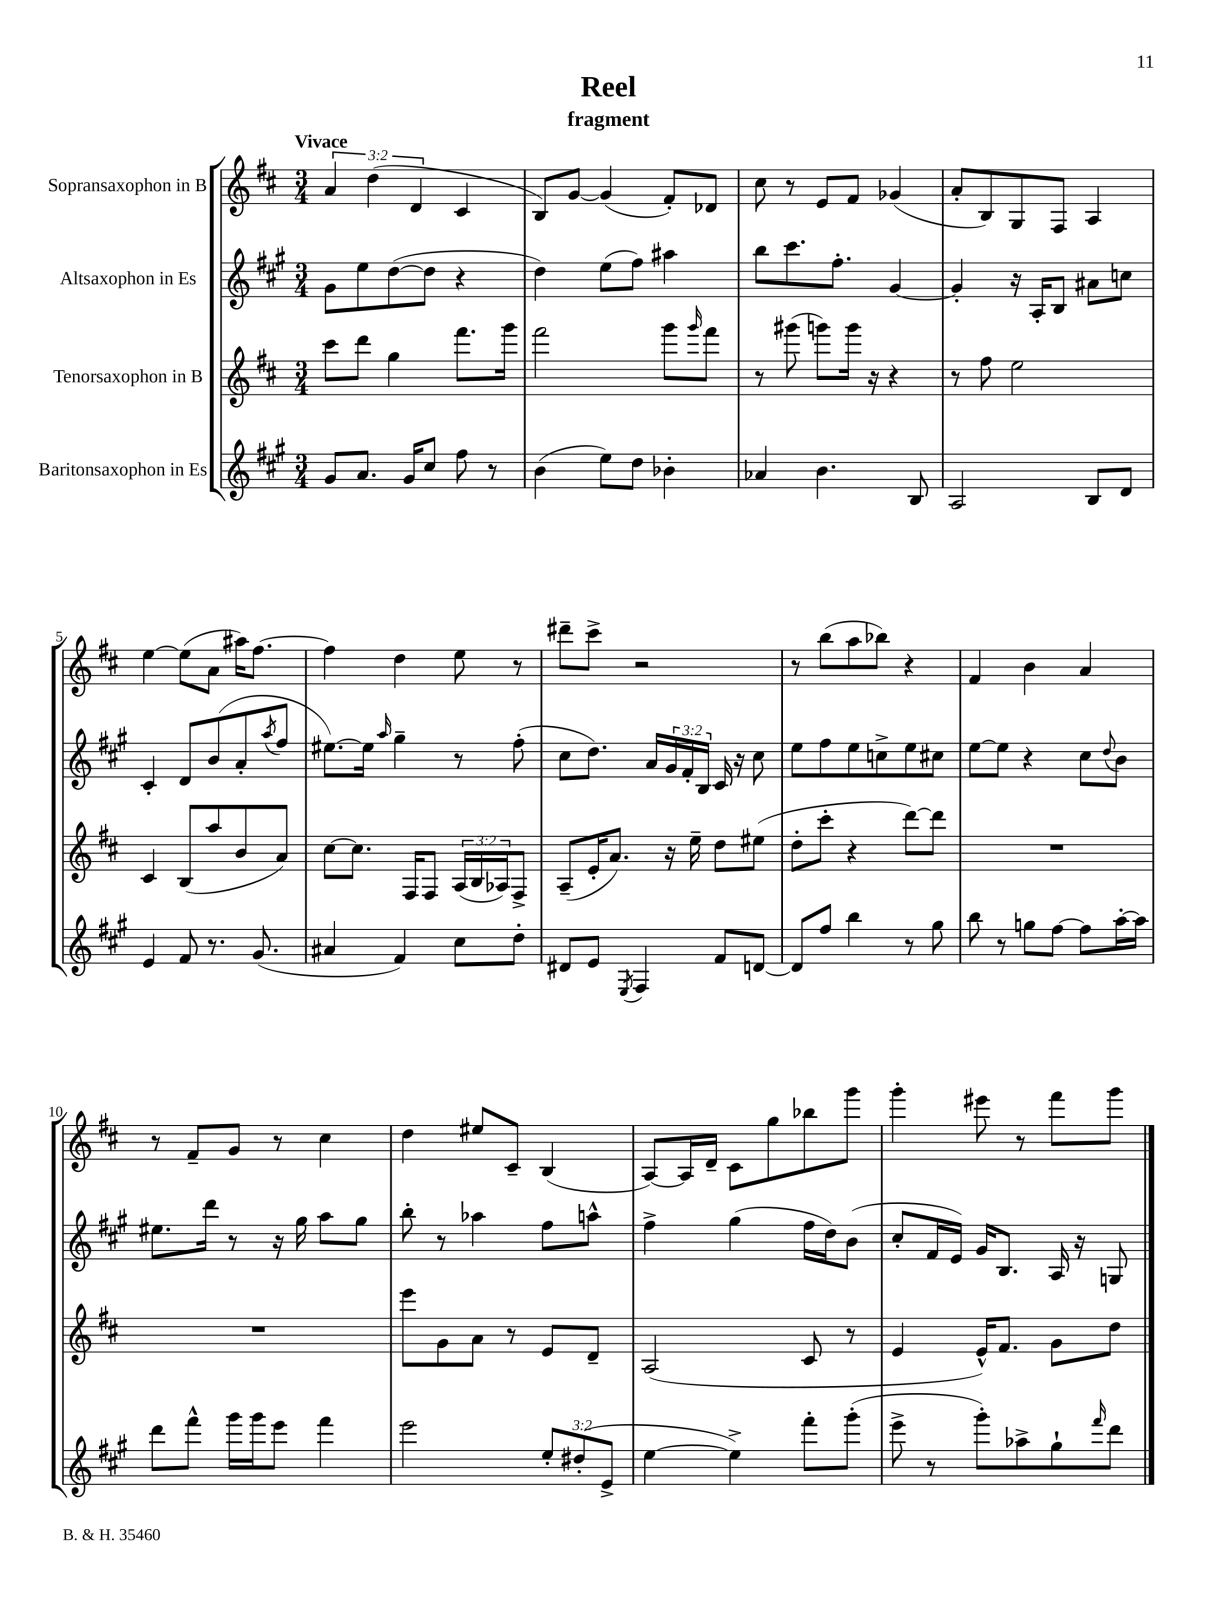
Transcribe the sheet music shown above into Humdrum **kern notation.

**kern	**kern	**kern	**kern
*staff4	*staff3	*staff2	*staff1
*clefG2	*clefG2	*clefG2	*clefG2
*k[f#c#g#]	*k[f#c#]	*k[f#c#g#]	*k[f#c#]
*M3/4	*M3/4	*M3/4	*M3/4
8g#/L	8ccc#\L	8g#\L	6a/
8.a/J	8ddd\J	8ee\	.
.	.	.	(6dd\
.	4gg\	([8dd\	.
16g#/LK	.	.	.
.	.	.	6d/
8cc#/J	.	8dd\]J	.
8ff#\	8.fff#\L	4r	4c#/
8r	.	.	.
.	16ggg\Jk	.	.
=	=	=	=
(4b\	2fff#\	4dd\)	8B/L)
.	.	.	[8g/J
8ee\L)	.	(8ee\L	(4g/]
8dd\J	.	8ff#\J)	.
4b-'\	8ggg\L	4aa#\	8f#'/L)
.	16qqggg/	.	.
.	8fff#\J	.	8d-/J
=	=	=	=
4a-/	8r	8bb\L	8cc#\
.	(8ggg#\	8.ccc#\	8r
4.b\	8ggg\L)	.	8e/L
.	.	8.ff#'\J	.
.	16ggg\Jk	.	8f#/J
.	16r	.	.
.	4r	[4g#/	(4g-/
8B/	.	.	.
=	=	=	=
2A/	8r	4g#'/]	8a'/L
.	8ff#\	.	8B/)
.	2ee\	16r	8G/
.	.	16A'/LK	.
.	.	8B/J	8F#/J
8B/L	.	8a#\L	4A/
8d/J	.	8cc\J	.
=	=	=	=
4e/	4c#/	4c#'/	[4ee\
8f#/	(8B/L	8d/L	(8ee\]L
8.r	8aa/	(8b/	8a\J
.	8b/	8a'/	16aa#\LK)
(8.g#/	.	.	[8.ff#\J
.	.	8qaa/	.
.	8a/J)	8ff#/J	.
=	=	=	=
4a#/	[8cc#\L	[8.ee#\L)	4ff#\]
.	8.cc#\]J	.	.
.	.	16ee#\]Jk	.
.	.	16qqaa/	.
4f#/)	.	4gg#~\	4dd\
.	16F#/LK	.	.
.	8F#/J	.	.
8cc#\L	(24A/LL	8r	8ee\
.	24B/	.	.
.	24A-/J)	.	.
8dd'\J	8F#^/J	(8ff#'\	8r
=	=	=	=
8d#/L	(8A~/L	8cc#\L	8ddd#~\L
8e/J	16e'/K	8.dd\J)	8ccc#^\J
.	8.a/J)	.	.
8qE/	.	.	.
4F#/	.	.	2r
.	.	16a/LL	.
.	16r	24g#/	.
.	.	24f#'/	.
.	16ee~\	.	.
.	.	24B/JJ	.
8f#/L	8dd\L	16c#/	.
.	.	16r	.
[8d/J	(8ee#\J	8cc#\	.
=	=	=	=
8d/]L	8dd'\L	8ee\L	8r
8ff#/J	8ccc#'\J	8ff#\	(8bb\L
4bb\	4r	8ee\	8aa\
.	.	8cc^\	8bb-\J)
8r	[8ddd\L)	8ee\	4r
8gg#\	8ddd\]J	8cc#\J	.
=	=	=	=
8bb\	2.r	[8ee\L	4f#/
8r	.	8ee\]J	.
8gg\L	.	4r	4b\
[8ff#\J	.	.	.
8ff#\]L	.	8cc#\L	4a/
.	.	8qqdd/	.
[16aa'\L	.	8b\J	.
16aa\]JJ	.	.	.
=	=	=	=
8ddd\L	2.r	8.ee#\L	8r
8fff#^^\J	.	.	8f#~/L
.	.	16ddd\Jk	.
16ggg#\LL	.	8r	8g/J
16ggg#\J	.	.	.
8eee\J	.	16r	8r
.	.	16gg#\	.
4fff#\	.	8aa\L	4cc#\
.	.	8gg#\J	.
=	=	=	=
2eee\	8eee\L	8bb'\	4dd\
.	8g\	8r	.
.	8a\J	4aa-\	8ee#/L
.	8r	.	8c#~/J
12ee'/L	8e/L	8ff#\L	(4B/
(12dd#'/	.	.	.
.	8d~/J	8aa^^\J	.
12e^/J	.	.	.
=	=	=	=
[4ee\	(2A/	4ff#^\	[8A/L)
.	.	.	16A/]L
.	.	.	16d~/JJ
4ee^\])	.	(4gg#\	8c#\L
.	.	.	8gg\
8fff#'\L	8c#/	16ff#\LL	8bb-\
.	.	16dd\J)	.
(8ggg#'\J	8r	(8b\J	8ggg\J
=	=	=	=
8eee^\	4e/	8cc#'/L	4ggg'\
8r	.	16f#/L	.
.	.	16e/JJ)	.
8ggg#'\L)	16e^^/LK)	16g#/LK	8eee#\
.	8.f#/J	8.B/J	.
8aa-^\	.	.	8r
8gg#`\	8g\L	16A/	8fff#\L
.	.	16r	.
16qqfff#/	.	.	.
8ddd\J	8dd\J	8G/	8ggg\J
==	==	==	==
*-	*-	*-	*-
